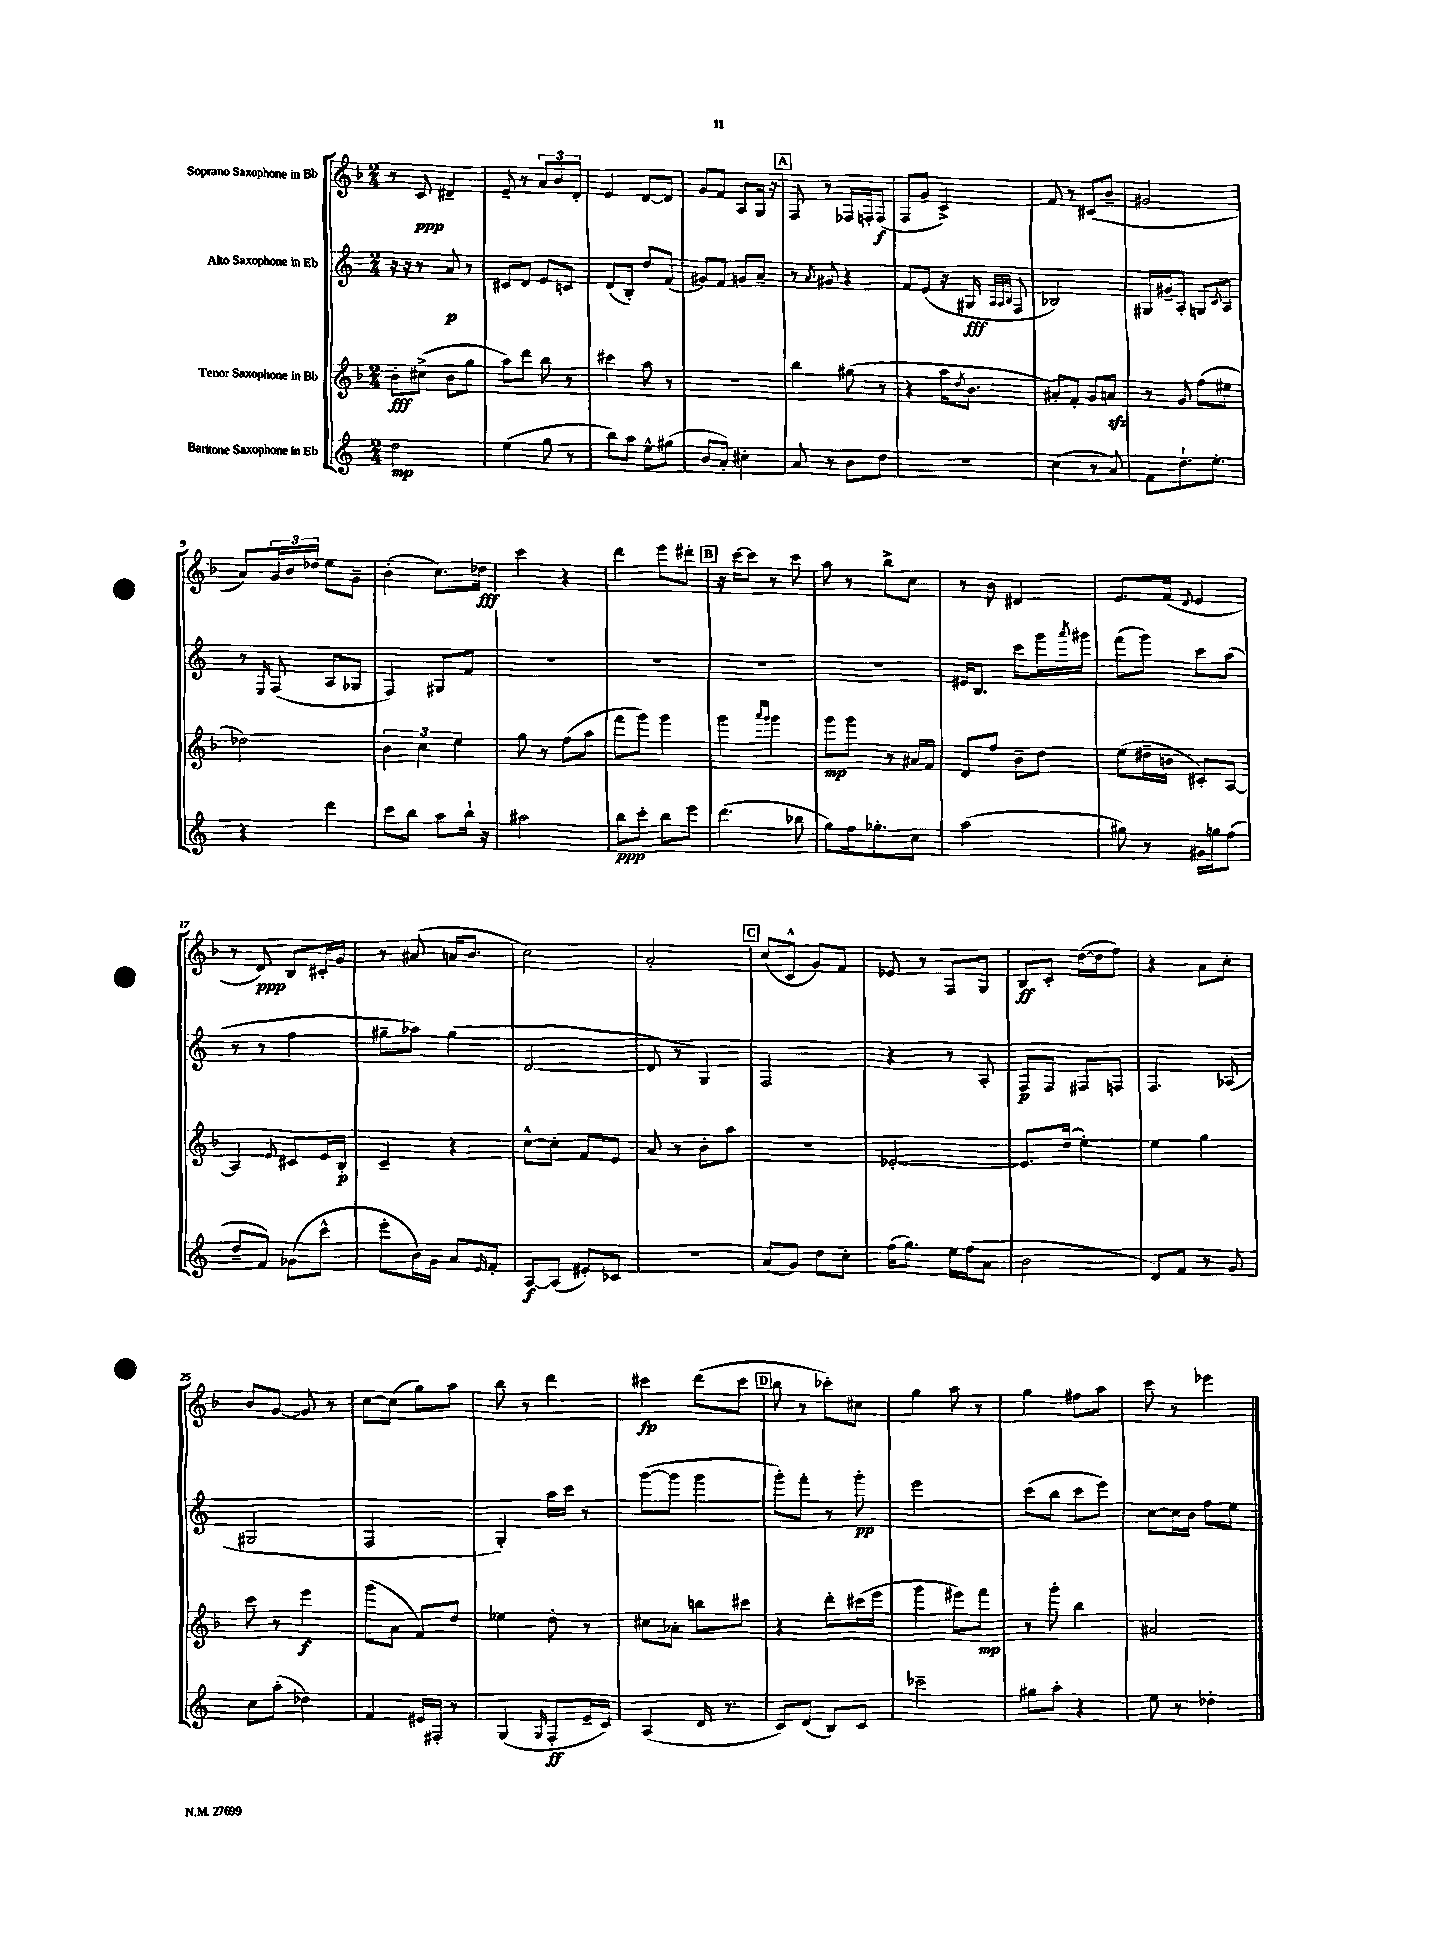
<<
\new StaffGroup <<
\new Staff = "s0" \with { instrumentName = "Soprano Saxophone in Bb" } {
    \clef treble \key f \major \numericTimeSignature \time 2/4
    r8 c'8\ppp dis'4-- |
    e'8-- r8 \tuplet 3/2 { a'8 bes'8 d'8-. } |
    e'4 d'8~ d'8 |
    g'8 f'8 a8 g16 r16 |
    \mark \markup { \box "A" } f8 r8 fes16 f16-. f8\f( |
    f8 g'8 c'4->) |
    f'8 r8 cis'8( bes'8-- |
    gis'2 |
    a'8) \tuplet 3/2 { g'16 bes'16 des''16 } e''8 g'8-- |
    bes'4-.( c''8.) des''16\fff |
    c'''4 r4 |
    d'''4 e'''8 dis'''8-. |
    \mark \markup { \box "B" } r16 c'''16~ c'''8 r8 c'''8 |
    a''8 r8 bes''8-> c''8 |
    r8 bes'8 dis'4 |
    e'8. f'16( \appoggiatura { d'8 } e'4 |
    r8 d'8\ppp) bes8 cis'16-. g'16 |
    r8 ais'8( a'16 bes'8. |
    c''2) |
    a'2-. |
    \mark \markup { \box "C" } c''8( c'8-^ g'8) f'8 |
    ees'8 r8 f8 g8 |
    bes8\ff c'8-. d''16~( d''16 f''8) |
    r4 a'8 c''8-. |
    bes'8 g'8~ g'8 r8 |
    c''8~ c''8( g''8) a''8 |
    bes''8 r8 d'''4 |
    cis'''4\fp d'''8( cis'''8 |
    \mark \markup { \box "D" } bes''8 r8 ces'''8-.) cis''8 |
    g''4 a''8 r8 |
    g''4 fis''8 a''8 |
    c'''8 r8 ees'''4 \bar "|." |
}
\new Staff = "s1" \with { instrumentName = "Alto Saxophone in Eb" } {
    \clef treble \key c \major \numericTimeSignature \time 2/4
    r16 r16 r8 a'8\p r8 |
    cis'8 d'8 e'8 c'8 |
    d'8( b8-.) d''8 f'8( |
    gis'8) f'8 g'8 a'8-- |
    \mark \markup { \box "A" } r8 \acciaccatura { a'8 } gis'8 r4 |
    f'8 e'8( r16 gis16\fff \grace { a32 a32 b32 } f8 |
    bes2) |
    gis16 gis'16-- a8-. g8 \acciaccatura { c'8 } a8 |
    r8 \grace { e16 } f8( a8 ges8 |
    f4) gis8 f'8 |
    R2 |
    R2 |
    \mark \markup { \box "B" } R2 |
    R2 |
    eis'16 b8. c'''8 g'''16 \acciaccatura { a'''8 } gis'''16 |
    f'''8( g'''8) c'''8 a''8( |
    r8 r8 f''4 |
    gis''8-- aes''8) gis''4( |
    d'2~ |
    d'8 r8 g4) |
    \mark \markup { \box "C" } f2 |
    r4 r8 a8-. |
    f8\p f8 fis8 f8 |
    f4. aes8( |
    gis2 |
    f2 |
    g4-.) a''16 c'''16 r8 |
    g'''8~( g'''8 g'''4 |
    \mark \markup { \box "D" } g'''8-.) f'''8-. r8 g'''8-.\pp |
    e'''2 |
    c'''8( b''8 c'''8 e'''8) |
    c''8~ c''16 b'16 f''8 e''8 \bar "|." |
}
\new Staff = "s2" \with { instrumentName = "Tenor Saxophone in Bb" } {
    \clef treble \key f \major \numericTimeSignature \time 2/4
    bes'8-.\fff cis''8->( bes'8 g''8 |
    a''8) d'''8 bes''8 r8 |
    cis'''4 a''8 r8 |
    r2 |
    \mark \markup { \box "A" } bes''4 gis''8( r8 |
    r4 a''16 \acciaccatura { d''8 } bes'8. |
    ais'8-.) f'8-. g'8 a'8\sfz |
    r8 g'8 f''8( eis''8 |
    des''2) |
    \tuplet 3/2 { bes'4 c''4 e''4 } |
    g''8 r8 f''8( a''8 |
    f'''8 g'''8) g'''4 |
    \mark \markup { \box "B" } g'''4 \grace { a'''16 g'''16 } g'''4 |
    g'''8\mp g'''8 r8 ais'16 f'16 |
    d'8 f''8 bes'8-- d''8 |
    e''8( dis''16-- b'16 cis'8-.) a8~ |
    a4 \appoggiatura { e'8 } cis'8 e'16 bes16-.\p |
    c'4-- r4 |
    c''8~-^ c''8-. f'8 e'8 |
    a'8 r8 bes'8-. a''8 |
    \mark \markup { \box "C" } R2 |
    ees'2~-. |
    ees'8. d''16( e''4~-.) |
    e''4 g''4 |
    c'''8 r8 e'''4\f |
    g'''8( a'8 f'8) d''8 |
    ees''4 d''8-. r8 |
    cis''8 aes'8-. b''8 cis'''8 |
    \mark \markup { \box "D" } r4 d'''8-. cis'''16( e'''16 |
    g'''4 eis'''8) f'''8\mp |
    r8 g'''8-. bes''4 |
    ais'2 \bar "|." |
}
\new Staff = "s3" \with { instrumentName = "Baritone Saxophone in Eb" } {
    \clef treble \key c \major \numericTimeSignature \time 2/4
    d''2\mp |
    e''4( g''8 r8 |
    b''8) a''8 e''8-^ gis''8( |
    b'8 a'8-.) cis''4-. |
    \mark \markup { \box "A" } a'8 r8 b'8 d''8 |
    r2 |
    c''4( r8 a'8) |
    f'8 d''8.-! e''8.-. |
    r4 d'''4 |
    c'''8 b''8 a''8 b''16-! r16 |
    ais''2 |
    b''8\ppp c'''8-. b''8 e'''8 |
    \mark \markup { \box "B" } d'''4.( bes''8 |
    g''8) f''16 ges''8.-. c''8 |
    a''2( |
    gis''8) r8 gis'16 g''16 f''8( |
    d''8-- f'8) ges'8( c'''8-^ |
    e'''8-. b'16) g'16 a'8 \grace { e'16 } f'8-. |
    a8~\f a8( eis'8-.) ces'8 |
    R2 |
    \mark \markup { \box "C" } a'8( g'8) d''8 c''8-. |
    f''16( g''8.) e''16 f''16( a'8 |
    b'2 |
    d'8) f'8 r8 g'8 |
    c''8 a''8-.( des''4) |
    f'4 eis'16 fis16-. r8 |
    g4( \grace { g16 } f8-.\ff e'16-- c'16) |
    a4( d'16 r8. |
    \mark \markup { \box "D" } c'8) d'8( b8) c'8 |
    ces'''2-- |
    gis''8 a''8-. r4 |
    e''8 r8 des''4-. \bar "|." |
}
>>
>>
